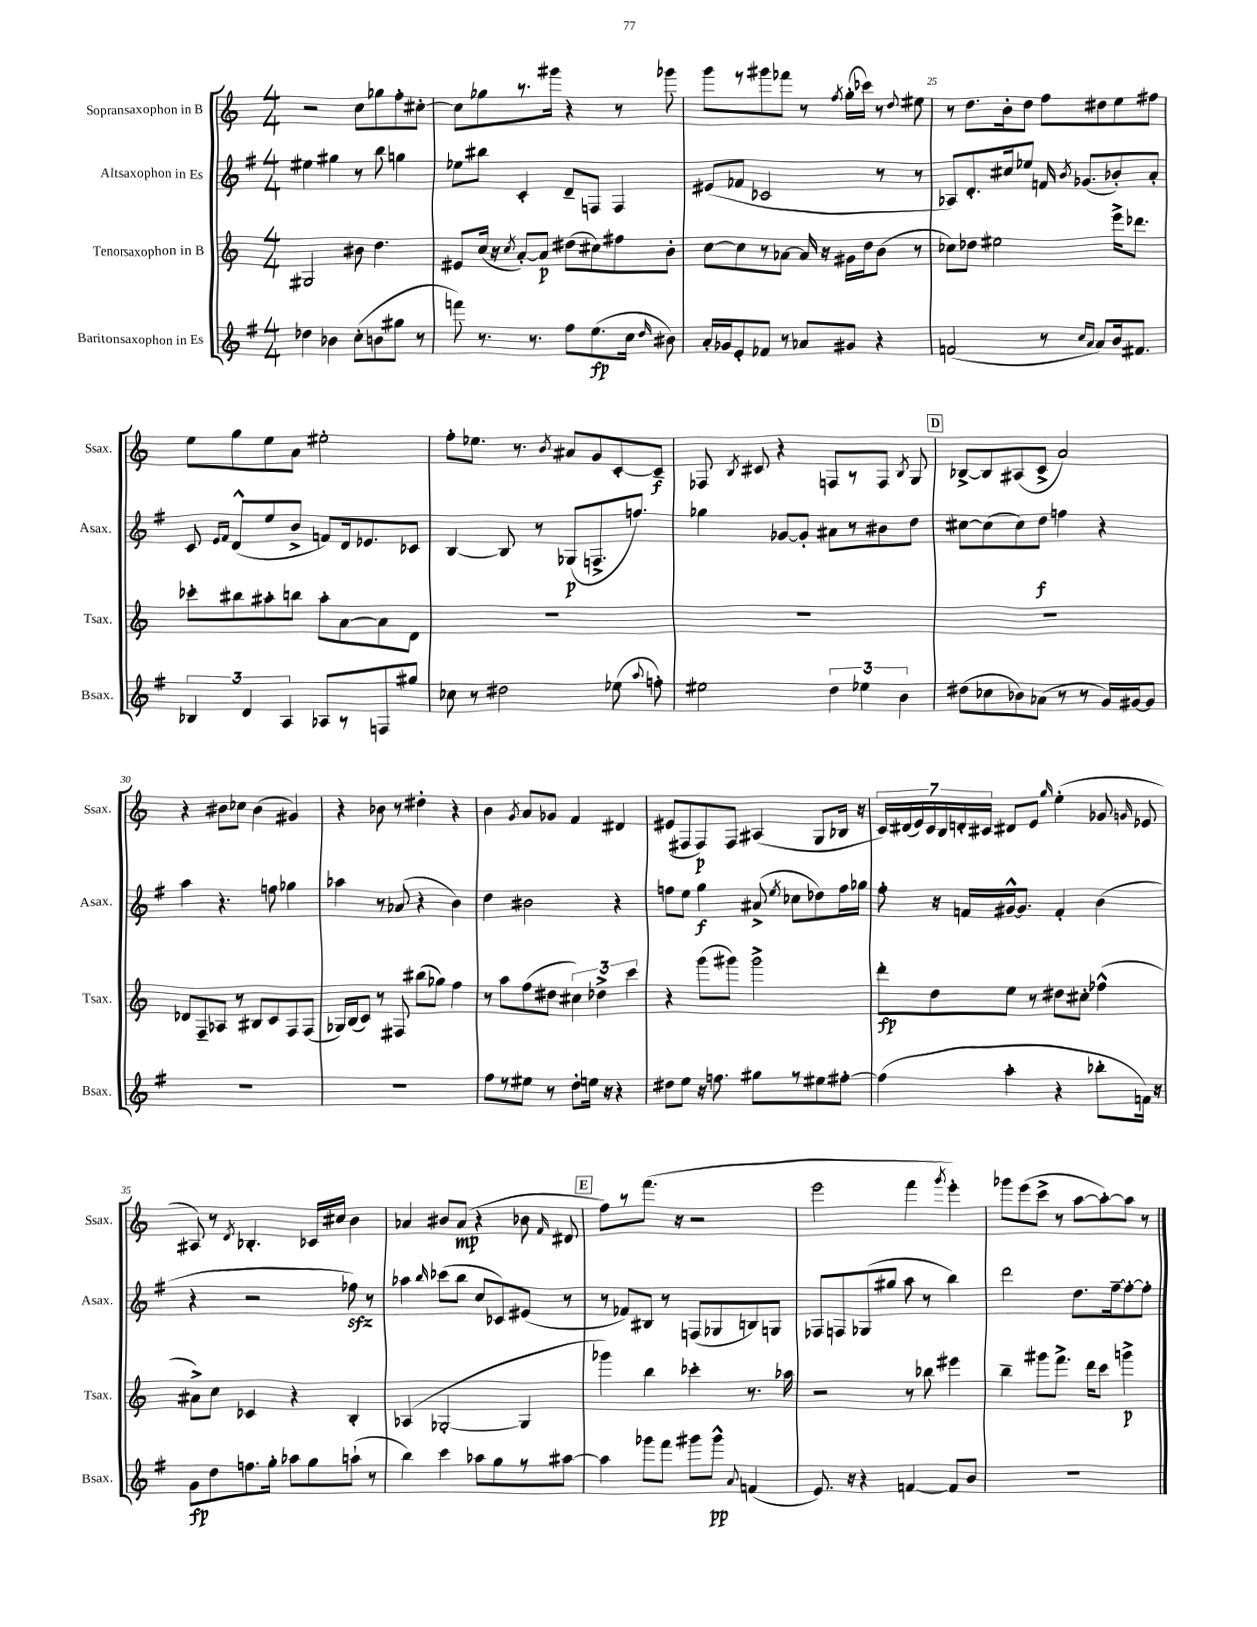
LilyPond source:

<<
\new StaffGroup <<
\new Staff = "s0" \with { instrumentName = "Sopransaxophon in B" shortInstrumentName = "Ssax." } {
    \clef treble \key c \major \numericTimeSignature \time 4/4
    \autoBeamOff r2 c''8[ ges''8 f''8-. cis''8]~-. |
    cis''8[ ges''8 r8. gis'''16] r4 r8 ges'''8 |
    g'''8[ r8 gis'''8 fes'''8] r8 \acciaccatura { f''8 } g''16[-.( ces'''16]) r8 \appoggiatura { d''8 } eis''8 |
    r8 d''8.[ b'16-. d''8] f''8[ dis''8 e''8 fis''8] |
    e''8[ g''8 e''8 a'8] eis''2-. |
    f''8[-. ees''8.] r8. \acciaccatura { b'8 } ais'8[ g'8 c'8~-. c'8]--\f |
    fes8 \acciaccatura { b8 } cis'8 r4 f8[ r8 f8] \acciaccatura { b8 } g8 |
    \mark \markup { \box "D" } bes8[~-> bes8 ais8( c'8]-> a'2) |
    r4 bis'8[ ces''8] bis'4( gis'4) |
    r4 bes'8 r8 dis''4-. r4 |
    b'4 \acciaccatura { g'8 } a'8[ ges'8] f'4 dis'4 |
    eis'8[( fis8 fis8\p) fis8] ais4( g8[ bes16] r16 |
    \tuplet 7/4 { c'16[) dis'16( e'16) c'16 b16 d'16-. cis'16] } dis'8[ e'8] \grace { g''16 } e''4-.( ges'8 \grace { g'16 } ees'8 |
    ais8) r8 \acciaccatura { d'8 } bes4.-. ces'16[ cis''16] b'4 |
    aes'4 bis'8[ aes'8]\mp( r4 bes'8 \grace { f'16 } dis'8 |
    \mark \markup { \box "E" } f''8[) r8 f'''8.]( r16 r2 |
    e'''2 f'''4 \acciaccatura { g'''8 } e'''4-.) |
    ges'''8[ e'''8( c'''8]-> r8 a''8[~ a''8~-.) a''8] r8 \bar "|." |
}
\new Staff = "s1" \with { instrumentName = "Altsaxophon in Es" shortInstrumentName = "Asax." } {
    \clef treble \key g \major \numericTimeSignature \time 4/4
    \autoBeamOff eis''4 gis''4 r8 b''8 g''4 |
    ees''8[ bis''8] c'4-. d'8[-- f8] f4 |
    eis'8[( fes'8] ces'2 r8 r8 |
    aes8[) d'8.-. cis''16 ees''8] f'16 \acciaccatura { b'8 } ges'8.[( bes'8-.) a'8]-. |
    c'8 \grace { e'16[ fis'16] } d'8[-^( e''8 b'8]-> f'8[) d'16 ees'8. ces'8] |
    b4~ b8 r8 ges8[\p( f8.-> f''8.]) |
    ges''4 ges'8[~ ges'8]-. ais'8[ r8 bis'8 d''8] |
    \mark \markup { \box "D" } cis''8[~ cis''8( cis''8) d''8]\f f''4 r4 |
    a''4 r4. f''8 ges''4 |
    aes''4 r8 aes'8( r4 b'4) |
    d''4 bis'2 r4 |
    f''8[ e''8] g''4\f ais'8->( \acciaccatura { e''8 } ces''8[ des''8) f''16 ges''16] |
    fis''8-. r16 f'16[ gis'16~-^ gis'8.] f'4-. b'4( |
    r4 r2 fes''8\sfz) r8 |
    aes''4 \grace { b''16 } ces'''8[( b''8] c''8[ ces'8) eis'8]( r8 |
    \mark \markup { \box "E" } r8 fes'8[) bis8] r8 f8[( ges8 b8) g8] |
    fes8[ f8 ges8( gis''8] a''8 r8 b''4) |
    d'''2 d''8.[ fis''16~-- fis''8~-. fis''8]-. \bar "|." |
}
\new Staff = "s2" \with { instrumentName = "Tenorsaxophon in B" shortInstrumentName = "Tsax." } {
    \clef treble \key c \major \numericTimeSignature \time 4/4
    \autoBeamOff gis2 bis'8 d''4. |
    eis'8[ c''16]( r16 \acciaccatura { c''8 } a'8[~-.) a'8]\p dis''8[( cis''8) fis''8 b'8]-. |
    c''8[~ c''8 r8 aes'8]~ aes'16 r16 gis'16[ d''16 b'8]( r8 |
    ces''8[) des''8] eis''2 e'''16[-> des'''8.] |
    ces'''8[-. bis''8 ais''8-. b''8] ais''8[-. a'8~ a'8 d'8] |
    R1 |
    R1 |
    \mark \markup { \box "D" } R1 |
    des'8[ f8-- aes8] r8 bis8[ c'8 f8 f8]( |
    ges16[) b16( c'8]) r8 fis8 bis''8[( ges''8]) f''4 |
    r8 a''8[ f''8( dis''8] \tuplet 3/2 { cis''4) des''4-> c'''4 } |
    r4 g'''8[( gis'''8]) gis'''2-> |
    d'''8[-.\fp d''8 e''8] r8 dis''8[ cis''8]-. fes''4-^( |
    ais'8[->) c''8] ces'4 r4 b4-. |
    aes4( ges2~-. ges4 |
    \mark \markup { \box "E" } ges'''4) b''4 ces'''4-. r8. aes''16 |
    r2 r8 bes''8 eis'''4 |
    b''4-- gis'''8[ f'''8.]-> d'''16[ c'''8] g'''4->\p \bar "|." |
}
\new Staff = "s3" \with { instrumentName = "Baritonsaxophon in Es" shortInstrumentName = "Bsax." } {
    \clef treble \key g \major \numericTimeSignature \time 4/4
    \autoBeamOff des''4 bes'4 c''8[-.( b'8 gis''8] r8 |
    f'''8) r8. r8. fis''8[ e''8.\fp( c''16] \grace { d''16 } bis'8) |
    a'16[-. ges'16 e'8-. fes'8] r8 aes'8[ gis'8] r4 |
    f'2( r8 \grace { c''16[ a'16] } a'8[) b'16 fis'8.] |
    \tuplet 3/2 { bes4 d'4 a4 } aes8[ r8 f8 gis''8] |
    ces''8 r8 dis''2 ees''8( \appoggiatura { a''8 } f''8-.) |
    eis''2 \tuplet 3/2 { d''4 ees''4 b'4 } |
    \mark \markup { \box "D" } dis''8[( ces''8 bes'8) aes'8]( r8 r8 g'16[) gis'16~ gis'8] |
    R1 |
    R1 |
    fis''8[ r8 eis''8] r8 d''8[-. e''16] r16 r4 |
    dis''8[ e''8] r16 f''8. gis''8[ r8 eis''8 fis''8]~-. |
    fis''4( a''4-. r4 bes''8[-. f'16]) r16 |
    g'8[\fp d''8 f''8. g''16]-. aes''8[ g''8 a''8]-!( r8 |
    b''4) c'''4 aes''8[ g''8 r8 ais''8]~ |
    \mark \markup { \box "E" } ais''4 ges'''8[ fis'''8] gis'''8[ gis'''8]-^\pp \appoggiatura { a'8 } f'4( |
    e'8.) r16 r4 f'4~ f'8[ b'8] |
    R1 \bar "|." |
}
>>
>>
\layout { \context { \Score currentBarNumber = #22 \override BarNumber.break-visibility = ##(#f #t #t) barNumberVisibility = #(every-nth-bar-number-visible 5) } }
